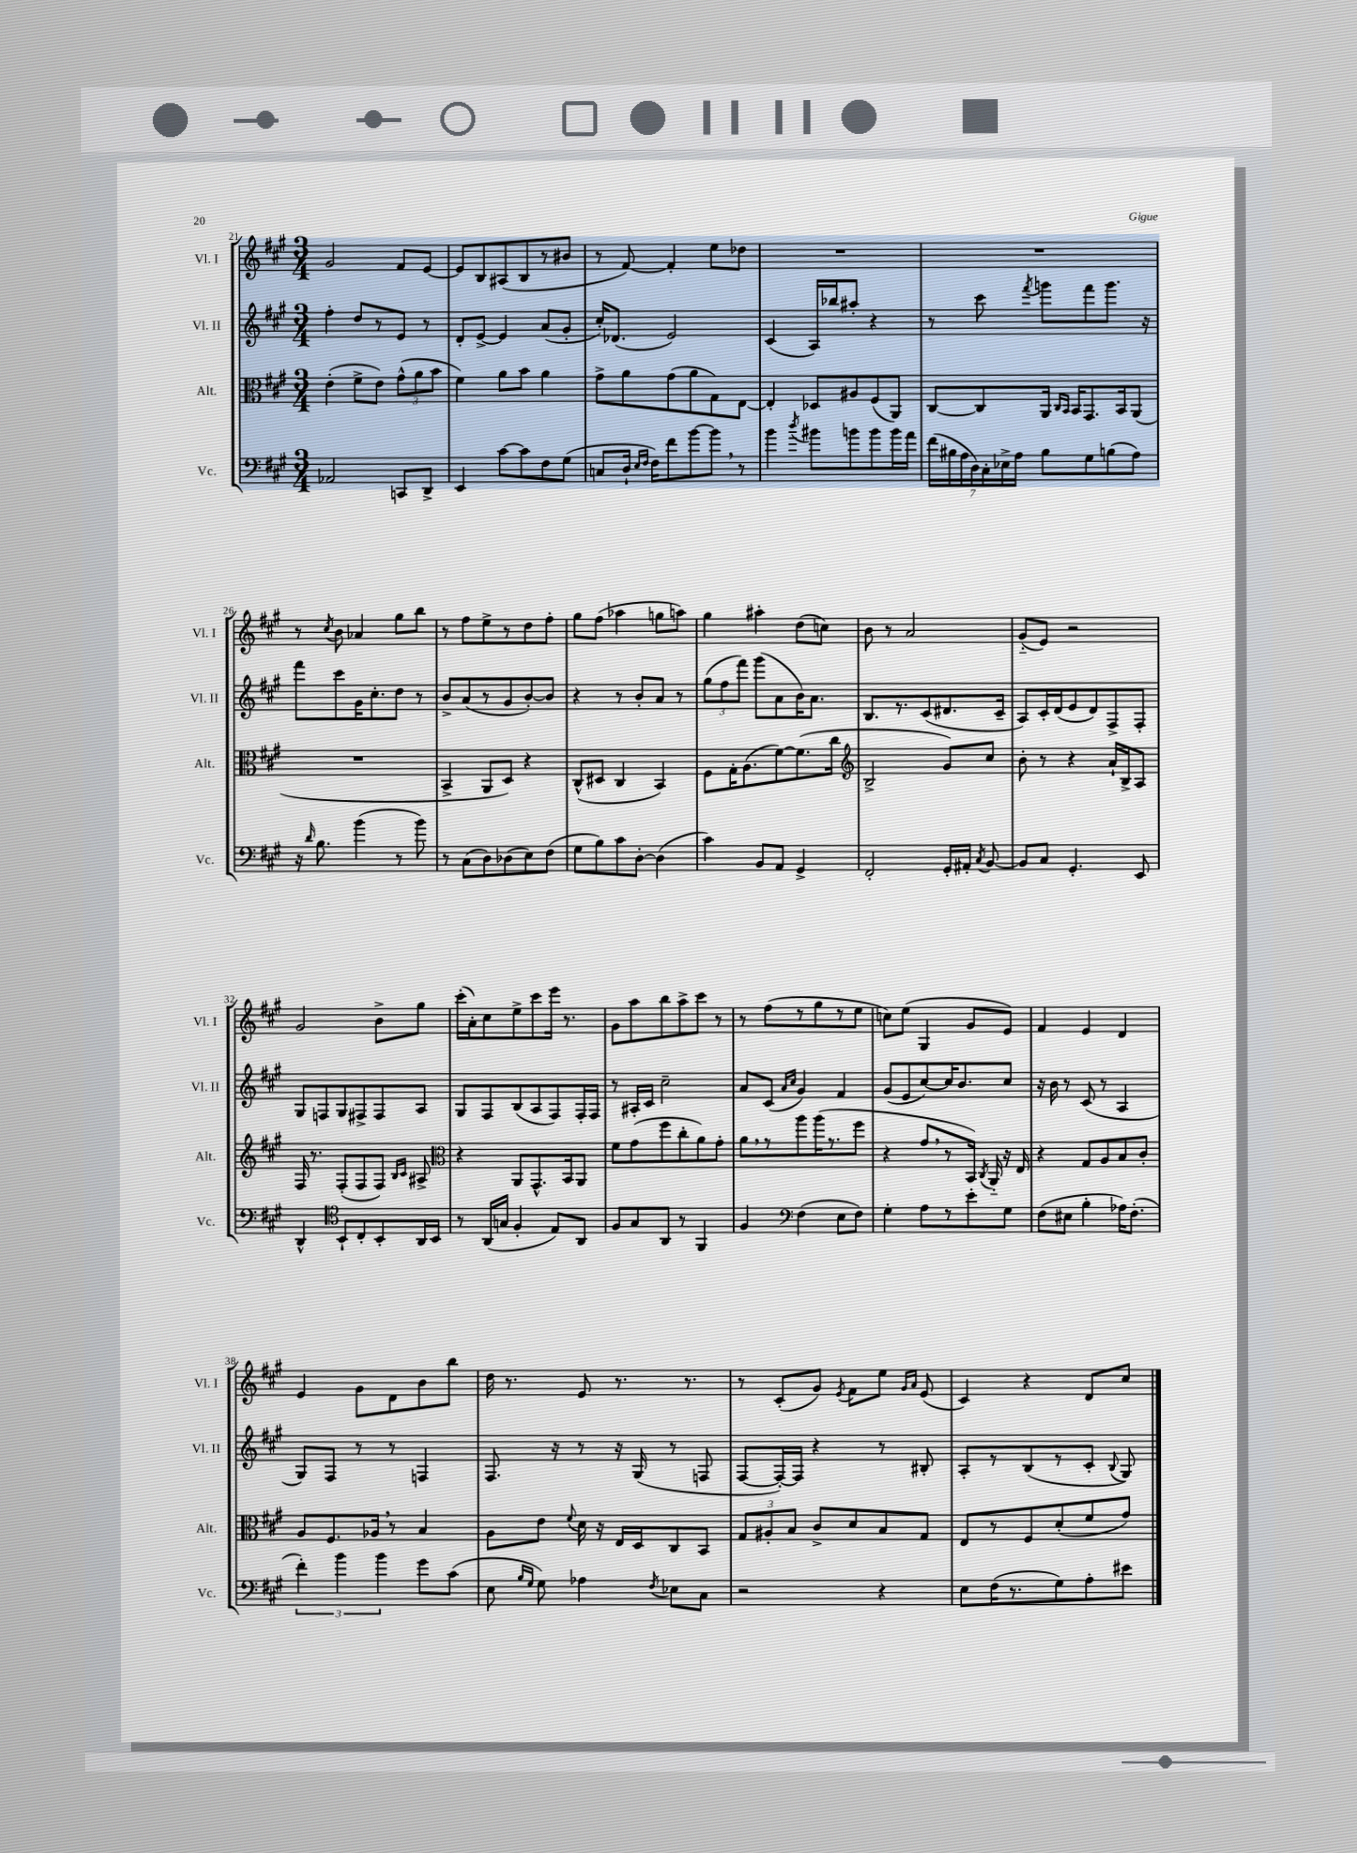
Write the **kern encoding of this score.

**kern	**kern	**kern	**kern
*part4	*part3	*part2	*part1
*staff4	*staff3	*staff2	*staff1
*I"Vc.	*I"Alt.	*I"Vl. II	*I"Vl. I
*I'Vc.	*I'Alt.	*I'Vl. II	*I'Vl. I
*clefF4	*clefC3	*clefG2	*clefG2
*k[f#c#g#]	*k[f#c#g#]	*k[f#c#g#]	*k[f#c#g#]
*M3/4	*M3/4	*M3/4	*M3/4
=21	=21	=21	=21
2AA-X/	(4e'\	4ff#'\	2g#/
.	8f#^\L	8dd/L	.
.	8e\J)	8r	.
8CCn/L	(12g#^^\L	8e/J	8f#/L
.	12a\	.	.
8DD^/J	.	8r	[8e/J
.	12b\J	.	.
=22	=22	=22	=22
4EE/	4f#\)	8d'/L	8e/L]
.	.	[8e^/J	8B/
[8c#\L	8a\L	4e/]	(8A#X/
8c#\]	8b\J	.	8B/
8F#\	4a\	(8a/L	8r
(8G#\J	.	8g#'/J	8b#X/J
=23	=23	=23	=23
8Cn/L	8g#^\L	16cc#'/KL)	8r
.	.	(8.d-X/J	.
16D`/Jk	8a\	.	[8f#/)
16qqE/LL	.	.	.
16qqF#/JJ	.	.	.
16F#\KL)	.	.	.
8f#\	(8g#\	2e/)	4f#'/]
[8b\	8a\	.	.
8b,\J]	8G#\)	.	8ee\L
8r	[8E\J	.	8dd-X\J
=24	=24	=24	=24
4b\	4E'/]	(4c#/	2.r
8qdd/	.	.	.
8b#X\L	8D-X/L	16A/LL)	.
.	.	16bb-X/J	.
8bn\	8A#X/	8aa#X'/J	.
8b\	(8F#/	4r	.
16b\L	8AA/J)	.	.
16a\JJ	.	.	.
=25	=25	=25	=25
(28f#\LL	[8C#/L	8r	2.r
28B#X\	.	.	.
28A\	.	.	.
28D\)	.	.	.
.	8C#/]	8ccc#\	.
28C#'\	.	.	.
28E-X^\	.	.	.
28A\JJ	.	.	.
.	.	8qfff#/	.
8B#\L	16AA/Jk	8gggn\L	.
.	16qqC#/LL	.	.
.	16qqBB/JJ	.	.
.	16BB/KL	.	.
8G#\	8.GG#/	8fff#\	.
(8Bn\	.	8.ggg\J	.
.	16BB/k	.	.
8A\J)	(8AA/J	.	.
.	.	16r	.
!!LO:LB:g=z
=26	=26	=26	=26
16r	2.r	8fff#\L	8r
16qqd/	.	.	.
8.B\	.	.	.
.	.	.	8qcc#/
.	.	8ccc#\	8b\
(4b\	.	16g#\K	4a-X/
.	.	8.cc#'\	.
8r	.	8dd\J	8gg#\L
8b\)	.	8r	8bb\J
=27	=27	=27	=27
8r	4BB^/	8b^/L	8r
(8C#\L	.	(8a/	8ff#\L
8D\)	8AA/L	8r	8ee^\
(8D-X\	8D/J)	8g#/	8r
8E\)	4r	[8b'/)	8dd\
(8F#\J	.	8b/J]	8ff#'\J
=28	=28	=28	=28
8G#\L	(8C#^^/L	4r	8gg#\L
8B\)	8D#X/J	.	(8ff#\J
8c#\	4C#/	8r	4aa-X\
[8D'\J	.	8b'/L	.
(4D\]	4BB/)	8a/J	8ggn\L
.	.	8r	8aan\J)
=29	=29	=29	=29
4c#\)	8F#\L	(12gg#\L	4gg#\
.	.	12ff#\	.
.	16G#'\K	.	.
.	.	12fff#\J)	.
.	(8.A\	.	.
8BB/L	.	(8ggg#\L	4aa#X'\
8AA/J	[8f#\)	8a\	.
4GG#^/	(8.f#\]	16b\K)	(8dd\L
.	.	8.a\J	.
.	.	.	8ccn\J)
.	16cc#\Jk	.	.
=30	=30	=30	=30
*	*clefG2	*	*
2FF#'/	2B^/	8.B/L	8b\
.	.	.	8r
.	.	8.r	.
.	.	.	2a/
.	.	(8c#/	.
16GG#'/LL	8g#/L)	8.d#X/	.
16AA#X'/JJ	.	.	.
8qC#/	.	.	.
[8BB/	8cc#/J	.	.
.	.	16c#~/Jk	.
=31	=31	=31	=31
8BB/L]	8b'\	8A/L)	(8g#/L
8C#/J	8r	16c#'/L	8e/J)
.	.	(16d/J	.
4.GG#'/	4r	8e/	2r
.	.	8d/)	.
.	16a`/LL	8F#^/	.
.	16B^/J	.	.
8EE/	8A/J	8F#'/J	.
!!LO:LB:g=z
=32	=32	=32	=32
4DD^^/	16F#/	8G#/L	2g#/
.	8.r	.	.
.	.	8Fn/	.
*clefC4	*	*	*
8BB`/L	(8F#'/L	8G#/	.
8C#'/	8F#/	8F#X^/	.
8BB'/	8F#/J)	8F#/	8b^\L
.	16qqB/LL	.	.
.	16qqc#/JJ	.	.
16AA/L	8A#X^/	8A/J	8gg#\J
16BB/JJ	.	.	.
=33	=33	=33	=33
*	*clefC3	*	*
8r	4r	8G#/L	(16ccc#'\LL
.	.	.	16a'\J)
(16AA/LL	.	8F#/	8cc#\
16Gn/JJ	.	.	.
4F#'/	8AA/L	(8B/	8ee^\
.	8.GG#^^/	8A/	8ccc#\
8E/L)	.	8F#/)	16eee\Jk
.	16BB/k	.	8.r
8AA/J	8AA/J	16F#'/L	.
.	.	16F#/JJ	.
=34	=34	=34	=34
8F#/L	8f#\L	8r	8g#\L
8G#/	(8g#\	16A#X'/LL	8aa\
.	.	16c#/JJ	.
8AA/J	8ff#\	2cc#~\	8bb\
8r	8cc#'\	.	8aa^\
4FF#/	8a\)	.	8ccc#\J
.	8g#'\J	.	8r
=35	=35	=35	=35
4F#/	8a,\L	8a/L	8r
.	8r	(8c#/J	(8ff#\L
*clefF4	*	*	*
.	.	16qqa/LL	.
.	.	16qqcc#/JJ	.
(4F#\	8aa\	4g#/)	8r
.	(16aa\K	.	8gg#\
.	8.r	.	.
8E\L	.	4f#/	8r
8F#\J)	8ff#\J	.	8ee\J
=36	=36	=36	=36
4G#'\	4r	(8g#/L	8ccn\L)
.	.	8e/	(8ee\J
8A\L	8g#,/L	[8cc#/)	4G#/
8r	8r	16cc#/K]	.
.	.	8.b/	.
8e'\	16BB/Jk)	.	8g#/L
.	8qC#/	.	.
.	16AA/	.	.
8G#\J	16r	8cc#/J	8e/J)
.	16E/	.	.
=37	=37	=37	=37
(8F#\L	4r	16r	4f#/
.	.	16b\	.
8E#X\J	.	8r	.
4B'\	8G#/L	(8c#/	4e/
.	8A/	8r	.
16A-X\KL)	8B/	4A/	4d/
(8.F#'\J	.	.	.
.	8c#'/J	.	.
!!LO:LB:g=z
=38	=38	=38	=38
6f#'\)	8A/L	8G#/L)	4e/
.	8.F#/	8F#/J	.
6b\	.	.	.
.	.	8r	8g#\L
.	16A-X,/Jk	.	.
6b\	.	.	.
.	8r	8r	8d\
8g#\L	4B/	4Fn/	8b\
(8c#\J	.	.	8bb\J
=39	=39	=39	=39
8E\	8A\L	8.F#/	16dd\
.	.	.	8.r
16qqB/LL	.	.	.
16qqG#/JJ	.	.	.
8G#\)	8e\J	.	.
.	.	16r	.
.	8qqf#/	.	.
4A-X\	16d\	8r	8e/
.	16r	.	.
.	16E/LL	16r	8.r
.	16D/J	(16G#/	.
8qF#/	.	.	.
8E-X\L	8C#/	8r	.
.	.	.	8.r
8C#\J	8BB/J	8Fn/	.
=40	=40	=40	=40
2r	12G#/L	[8F#/L	8r
.	12A#X'/	.	.
.	.	16F#'/L_)	(8c#'/L
.	12B/J	.	.
.	.	16F#/JJ]	.
.	8c#^/L	4r	8g#/J)
.	.	.	8qe/
.	8d/	.	8f#\L
4r	8B/	8r	8ee\J
.	.	.	16qqg#/LL
.	.	.	16qqa/JJ
.	8G#/J	8B#X'/	(8e/
=41	=41	=41	=41
8E\L	8E/L	8A'/L	4c#/)
(16F#\K	8r	8r	.
8.r	.	.	.
.	8F#/	(8B/	4r
8G#\)	(8d'/	8r	.
8A'\	8f#/	8c#'/J	8d/L
.	.	8qqB/	.
8e#X\J	8g#/J)	8G#/)	8cc#/J
==	==	==	==
*-	*-	*-	*-
